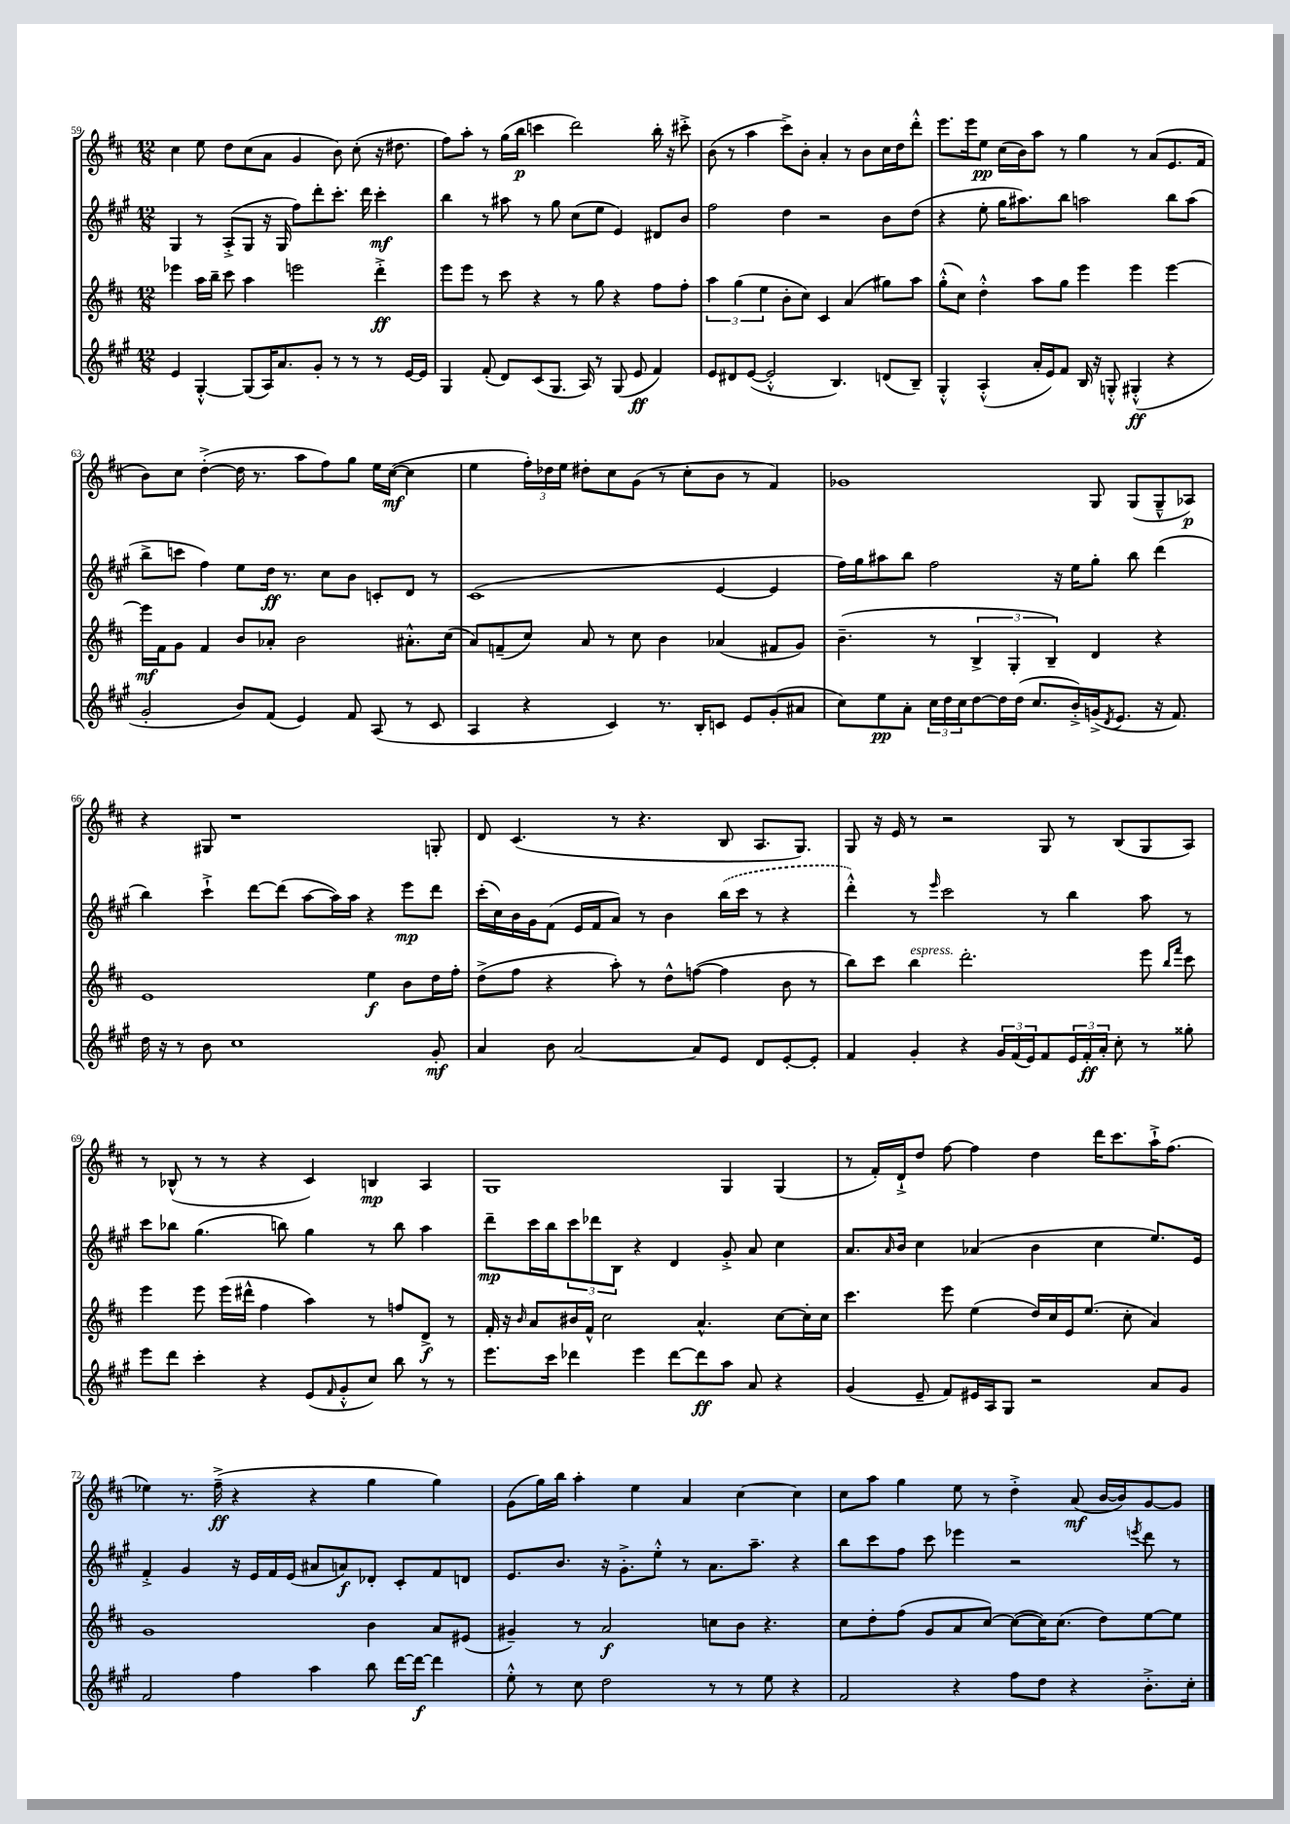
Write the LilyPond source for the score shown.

<<
\new StaffGroup <<
\new Staff = "s0" {
    \clef treble \key d \major \numericTimeSignature \time 12/8
    cis''4 e''8 d''8 cis''8( a'8 g'4 b'8) cis''8-.( r16 dis''8. |
    fis''8) a''8-. r8 g''16( b''16\p c'''4 d'''2) b''16-. r16 cis'''8-.-> |
    b'8( r8 a''4 cis'''8->) b'8-. a'4-. r8 b'8 cis''16 d''16 d'''8-.-^ |
    e'''8. e'''16 e''8\pp cis''16( b'16) a''8 r8 g''4 r8 a'8( e'8. fis'16 |
    b'8) cis''8 d''4~-.->( d''16 r8. a''8 fis''8) g''8 e''16 cis''16~\mf( cis''4 |
    e''4 \tuplet 3/2 { fis''16-.) des''16 e''16 } dis''8-. cis''8 g'8( r8 cis''8-. b'8 r8 fis'4) |
    ges'1 g8 g8( g8---^ aes8\p) |
    r4 gis8 r1 g8-. |
    d'8 cis'4.( r8 r4. b8 a8. g8.) |
    g8 r16 e'16 r8 r2 g8 r8 b8( g8 a8) |
    r8 bes8-^( r8 r8 r4 cis'4) b4\mp a4 |
    g1 g4 g4( |
    r8 fis'16-.) d'16-!-> d''8 fis''8~ fis''4 d''4 d'''16 cis'''8. a''16-!-> fis''8.( |
    ees''4) r8. fis''16--->\ff( r4 r4 g''4 g''4) |
    g'8( g''16) b''16 a''4-. e''4 a'4 cis''4~ cis''4 |
    cis''8 a''8 g''4 e''8 r8 d''4-.-> a'8\mf( b'16~ b'16) g'8~ g'8 \bar "|." |
}
\new Staff = "s1" {
    \clef treble \key a \major \numericTimeSignature \time 12/8
    gis4 r8 a8-.->( gis8 r16 gis16 fis''8) d'''8-. cis'''8.-. d'''16 cis'''4-.\mf |
    b''4 r8 ais''8 r8 gis''8 cis''8( e''8 e'4) dis'8 b'8 |
    fis''2 d''4 r2 b'8 d''8( |
    r4 e''8-. gis''16 ais''8.) b''8 a''2 b''8 a''8( |
    b''8-> c'''8 fis''4) e''8 d''16\ff r8. cis''8 b'8 c'8-. d'8 r8 |
    cis'1( e'4~ e'4 |
    fis''16) gis''16 ais''8 b''8 fis''2 r16 e''16 gis''8-. b''8 d'''4( |
    b''4) cis'''4-!-> d'''8~ d'''8( a''8~ a''16) a''16 r4 e'''8\mp d'''8 |
    cis'''16-.( cis''16) b'16 gis'16 fis'8( e'16 fis'16 a'8) r8 b'4 \once \slurDashed b''16( cis'''16 r8 r4 |
    d'''4-.-^) r8 \grace { e'''16 } cis'''2 r8 b''4 a''8 r8 |
    cis'''8 bes''8 gis''4.( b''8) gis''4 r8 b''8 a''4 |
    d'''8--\mp cis'''16 b''16 \tuplet 3/2 { cis'''8 des'''8 b8 } r4 d'4 gis'8-.-> a'8 cis''4 |
    a'8. \grace { a'16 } b'16 cis''4 aes'4( b'4 cis''4 e''8.) e'16 |
    fis'4-.-> gis'4 r16 e'16 fis'16 e'16( ais'8 a'8\f) des'8-. cis'8-. fis'8 d'8 |
    e'8. b'8. r16 gis'8.-.-> e''8-.-^ r8 a'8. a''8.-- r4 |
    b''8 cis'''8 fis''8 cis'''8 ees'''4 r2 \acciaccatura { e'''8 } d'''8 r8 \bar "|." |
}
\new Staff = "s2" {
    \clef treble \key d \major \numericTimeSignature \time 12/8
    ees'''4 a''16 b''16-- cis'''8 a''4 e'''2 d'''4-.->\ff |
    e'''8 e'''8 r8 cis'''8 r4 r8 g''8 r4 fis''8 fis''8-. |
    \tuplet 3/2 { a''4 g''4( e''4 } b'8-. cis''8) cis'4 a'4( gis''8) a''8 |
    g''8-.-^( cis''8) d''4-.-^ a''8 g''8 e'''4 e'''4 e'''4~ |
    e'''16\mf fis'16 g'8 fis'4 b'8 aes'8-. b'2 ais'8.-.-^ cis''16( |
    a'8) f'8--( cis''8) a'8 r8 cis''8 b'4 aes'4( fis'8 g'8) |
    b'4.--( r8 \tuplet 3/2 { b4-> g4-. b4--) } d'4 r4 |
    e'1 e''4\f b'8 d''16 fis''16-. |
    d''8->( fis''8 r4 a''8-.) r8 d''8-^ f''8~( f''4 b'8 r8 |
    b''8) cis'''8 b''4^\markup { \italic "espress." } d'''2.-. e'''8 \grace { b''16 fis'''16 } cis'''8 |
    e'''4 e'''8 e'''16( dis'''16-^ fis''4 a''4) r8 f''8 d'8->\f r8 |
    fis'16-. r16 \grace { b'16 } a'8 bis'16 fis'16-^ cis''2 a'4.-^ cis''8~ cis''16-. cis''16 |
    cis'''4. e'''8 e''4( d''16) cis''16 e'16 e''8.( cis''8-. a'4) |
    g'1 b'4 a'8 eis'8( |
    gis'4--) r8 a'2\f c''8 b'8 r4. |
    cis''8 d''8-. fis''8( g'8 a'8 cis''8~) cis''8~( cis''16) cis''8.( d''8) e''8~ e''8 \bar "|." |
}
\new Staff = "s3" {
    \clef treble \key a \major \numericTimeSignature \time 12/8
    e'4 gis4~-.-^ gis8( a16) a'8. gis'8-. r8 r8 r8 e'16~ e'16 |
    gis4 fis'8-.( d'8) cis'8( gis8. a16) r8 gis8( e'8\ff fis'4) |
    e'8 dis'8 e'8~( e'2-.-^ b4.) d'8( b8--) |
    gis4-.-^ a4-.-^( a'16-. e'16) fis'8 b16 r16 g8-.-^ gis4-.-^\ff( r4 |
    gis'2-. b'8) fis'8( e'4) fis'8 a8( r8 cis'8 |
    a4 r4 cis'4) r8. b16-. c'8 e'8 gis'8-.( ais'8 |
    cis''8) e''8\pp a'8-. \tuplet 3/2 { cis''16 d''16 cis''16 } d''8~ d''16 d''16( cis''8. b'16-.->) g'16->( \acciaccatura { d'8 } e'8. r16 fis'8.) |
    d''16 r16 r8 b'8 cis''1 gis'8-.\mf |
    a'4 b'8 a'2~ a'8 e'8 d'8 e'8~-. e'8-. |
    fis'4 gis'4-. r4 \tuplet 3/2 { gis'16 fis'16( e'16) } fis'8 \tuplet 3/2 { e'16 fis'16-.\ff a'16-. } cis''8-. r8 gisis''8-. |
    e'''8 d'''8 cis'''4-. r4 e'8( \grace { fis'16 } gis'8-.-^ cis''8) b''8 r8 r8 |
    e'''8. cis'''16 des'''4 e'''4 des'''8~ des'''8\ff a''8 a'8 r4 |
    gis'4( e'8-- fis'8) eis'16 a16 gis8 r2 a'8 gis'8 |
    fis'2 fis''4 a''4 b''8 d'''16~ d'''16~\f d'''4 |
    e''8-.-^ r8 cis''8 d''2 r8 r8 e''8 r4 |
    fis'2 r4 fis''8 d''8 r4 b'8.-.-> cis''16-. \bar "|." |
}
>>
>>
\layout { \context { \Score currentBarNumber = #59 } }
